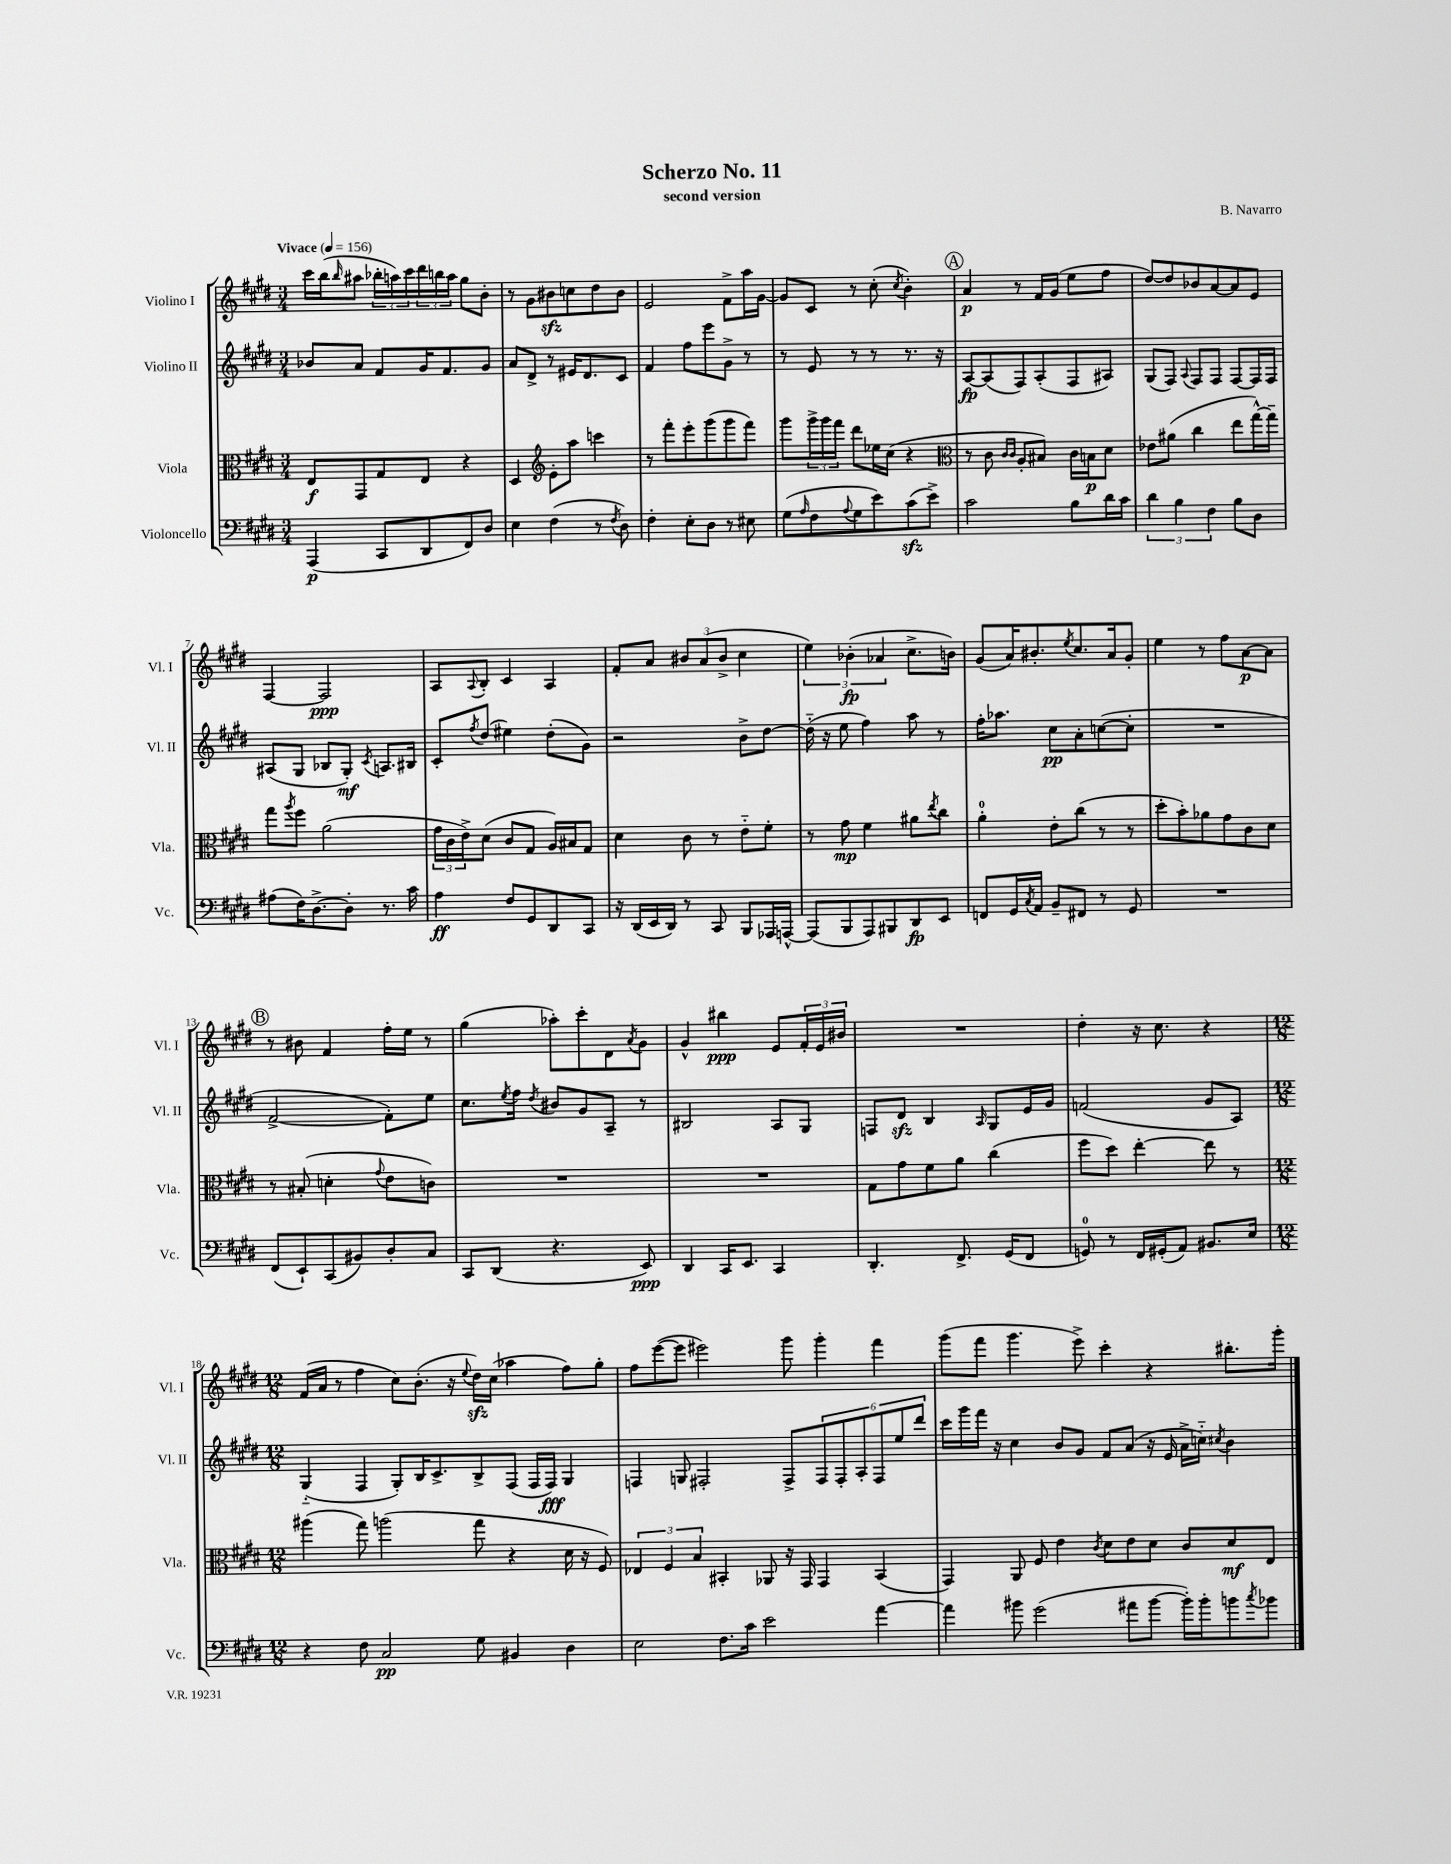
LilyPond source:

\header { title = "Scherzo No. 11" composer = "B. Navarro" subtitle = "second version" }
<<
\new StaffGroup <<
\new Staff = "s0" \with { instrumentName = "Violino I" shortInstrumentName = "Vl. I" } {
    \clef treble \key e \major \numericTimeSignature \time 3/4 \tempo "Vivace" 4 = 156
    cis'''16 b''16( \grace { b''16 } ais''8 \tuplet 3/2 { bes''16-. a''16) cis'''16 } \tuplet 3/2 { dis'''16 b''16 a''16 } gis''8 b'8-. |
    r8 gis'8 bis'8\sfz c''8 dis''8 bis'8 |
    e'2 fis'8-> a''16 gis'16~ |
    gis'8 cis'8 r8 cis''8-.( \acciaccatura { cis''8 } b'4-.) |
    \mark \markup { \circle "A" } a'4\p r8 fis'16 gis'16( e''8 fis''8 |
    dis''8~) dis''8 bes'8 a'8~ a'8 e'8 |
    fis4~ fis2\ppp |
    a8 \appoggiatura { a8 } b8-. cis'4 a4 |
    fis'8-. a'8 \tuplet 3/2 { bis'8 a'8( bis'8-> } cis''4 |
    \tuplet 3/2 { e''4) bes'4-.\fp( aes'4 } cis''8.-> b'16) |
    gis'8( a'16) bis'8.-. \acciaccatura { e''8 } cis''8. a'16 gis'8-. |
    e''4 r8 fis''8 a'8~\p a'8 |
    \mark \markup { \circle "B" } r8 bis'8 fis'4 fis''16-. e''16 r8 |
    gis''4( aes''8-.) cis'''8-. dis'8 \acciaccatura { a'8 } gis'8 |
    gis'4-^ bis''4\ppp e'8 \tuplet 3/2 { fis'16-. e'16 bis'16 } |
    R2. |
    dis''4-. r16 cis''8. r4 |
    \numericTimeSignature \time 12/8 fis'16( a'16 r8 fis''4 cis''8) b'8.-.( r16 \appoggiatura { e''8 } dis''16\sfz) cis''16( aes''4 fis''8) gis''8-. |
    fis''8 e'''8~( e'''8 eis'''2) gis'''8 gis'''4-. fis'''4 |
    gis'''8( fis'''8 gis'''4. e'''8->) cis'''4-. r4 bis''8.-. gis'''16-. \bar "|." |
}
\new Staff = "s1" \with { instrumentName = "Violino II" shortInstrumentName = "Vl. II" } {
    \clef treble \key e \major \numericTimeSignature \time 3/4
    bes'8 a'8 fis'8 gis'16 fis'8. gis'8 |
    a'8 dis'8-> r8 eis'16 dis'8. cis'8 |
    fis'4 fis''8 e'''8 gis'8-> r8 |
    r8 e'8 r8 r8 r8. r16 |
    \mark \markup { \circle "A" } a8~\fp a8( fis8) a8-.( fis8 ais8) |
    gis8( fis8) \appoggiatura { a8 } fis8 fis8 fis8~ fis16 fis16 |
    ais8( gis8 bes8 gis8-.\mf) \acciaccatura { cis'8 } a8. bis16 |
    cis'8-. \acciaccatura { fis''8 } dis''8( eis''4) dis''8-.( gis'8) |
    r2 b'8-> dis''8~ |
    dis''16-_( r16 e''8 fis''4) a''8 r8 |
    fis''16-. aes''8. cis''8\pp a'8-. c''8~( c''8-. |
    R2. |
    \mark \markup { \circle "B" } fis'2~-> fis'8-.) e''8 |
    cis''8. \acciaccatura { e''8 } fis''16 \acciaccatura { dis''8 } bis'8 gis'8 a8-- r8 |
    bis2 a8 gis8 |
    f8 dis'8\sfz b4 \grace { a16 } gis8 e'16 gis'16 |
    f'2( gis'8 a8) |
    \numericTimeSignature \time 12/8 gis4-_( fis4 gis8-.) b16 cis'8.-> b8-> fis8( fis16 fis16\fff) gis4 |
    f4 g8 fis2-. fis8-> \tuplet 6/4 { fis8 fis8-. a8-. fis8 e''8 dis'''8 } |
    cis'''16 gis'''16 fis'''16 r16 cis''4 b'8 gis'8 fis'8 a'8( r16 e'16 a'16-> c''16-_) \acciaccatura { cis''8 } b'4 \bar "|." |
}
\new Staff = "s2" \with { instrumentName = "Viola" shortInstrumentName = "Vla." } {
    \clef alto \key e \major \numericTimeSignature \time 3/4
    e8\f gis,8 gis8 e8 r4 |
    dis4 \clef treble e'8-. a''8 c'''4 |
    r8 fis'''8-. e'''8-. gis'''8( gis'''8 fis'''8) |
    gis'''8 \tuplet 3/2 { gis'''16-> gis'''16 fis'''16 } dis'''8 ees''16 cis''16( r4 |
    \mark \markup { \circle "A" } \clef alto r8 cis'8 \grace { cis'16 cis'16 } a8-. bis8) cis'16 b16\p dis'8 |
    ees'8 ais'8( cis''4 e''8 gis''16~-^) gis''16-- |
    gis''8 \acciaccatura { a''8 } fis''8 a'2( |
    \tuplet 3/2 { gis'16 cis'16 e'16->) } dis'8( cis'8 gis8 a16) bis16 gis8 |
    dis'4 cis'8 r8 e'8-_ fis'8-. |
    r8 gis'8\mp fis'4 ais'8 \acciaccatura { e''8 } cis''8 |
    a'4-0-. e'8-. cis''8( r8 r8 |
    dis''8-. b'8-.) aes'8 gis'8 cis'8 dis'8 |
    \mark \markup { \circle "B" } r8 bis8-.( d'4-. \appoggiatura { gis'8 } e'8 c'8) |
    R2. |
    R2. |
    gis8 gis'8 fis'8 a'8 cis''4( |
    fis''8 dis''8) e''4~-. e''8 r8 |
    \numericTimeSignature \time 12/8 ais''4( gis''8) a''2( gis''8 r4 dis'16 r16 fis8) |
    \tuplet 3/2 { ees4 fis4 b4 } bis,4-. aes,8 r16 gis,16 gis,4 bis,4( |
    gis,4) a,8 fis8 e'4 \acciaccatura { cis'8 } dis'8 e'8 dis'8 cis'8 dis'8\mf e8 \bar "|." |
}
\new Staff = "s3" \with { instrumentName = "Violoncello" shortInstrumentName = "Vc." } {
    \clef bass \key e \major \numericTimeSignature \time 3/4
    a,,4\p( cis,8 dis,8 fis,8) dis8 |
    e4 fis4( r8 \acciaccatura { fis8 } dis8) |
    fis4-. e8-. dis8 r8 eis8 |
    gis8( \grace { a16 } fis8 \appoggiatura { a8 } gis8 e'8) cis'8\sfz( e'8->) |
    \mark \markup { \circle "A" } cis'2 b8 dis'16 cis'16 |
    \tuplet 3/2 { dis'4 b4 fis4 } b8 dis8 |
    ais8( fis16) dis8.~-> dis8-. r8. cis'16 |
    a4\ff fis8 gis,8 dis,8 cis,8 |
    r16 dis,16( e,16 dis,16) r8 cis,8 b,,8 aes,,16 a,,16~-^ |
    a,,8( b,,8 a,,8) bis,,8 dis,8\fp e,8 |
    f,8 gis,16 \acciaccatura { cis8 } a,16 b,8-- fis,8 r8 gis,8 |
    R2. |
    \mark \markup { \circle "B" } fis,8( e,8-!) cis,8( bis,8) dis8-. cis8 |
    cis,8 dis,8( r4. e,8\ppp) |
    dis,4 cis,16 e,8. cis,4 |
    dis,4.-. fis,8.-> gis,16( fis,8 |
    g,8-0) r8 fis,16 gis,16-.( a,8) bis,8. e16 |
    \numericTimeSignature \time 12/8 r4 fis8 cis2\pp gis8 bis,4 dis4 |
    e2 fis8. cis'16 e'2 a'4~ |
    a'4 bis'8 gis'2( ais'8 bis'8~ bis'16-.) bis'16-. b'8 \acciaccatura { cis''8 } bes'8 \bar "|." |
}
>>
>>
